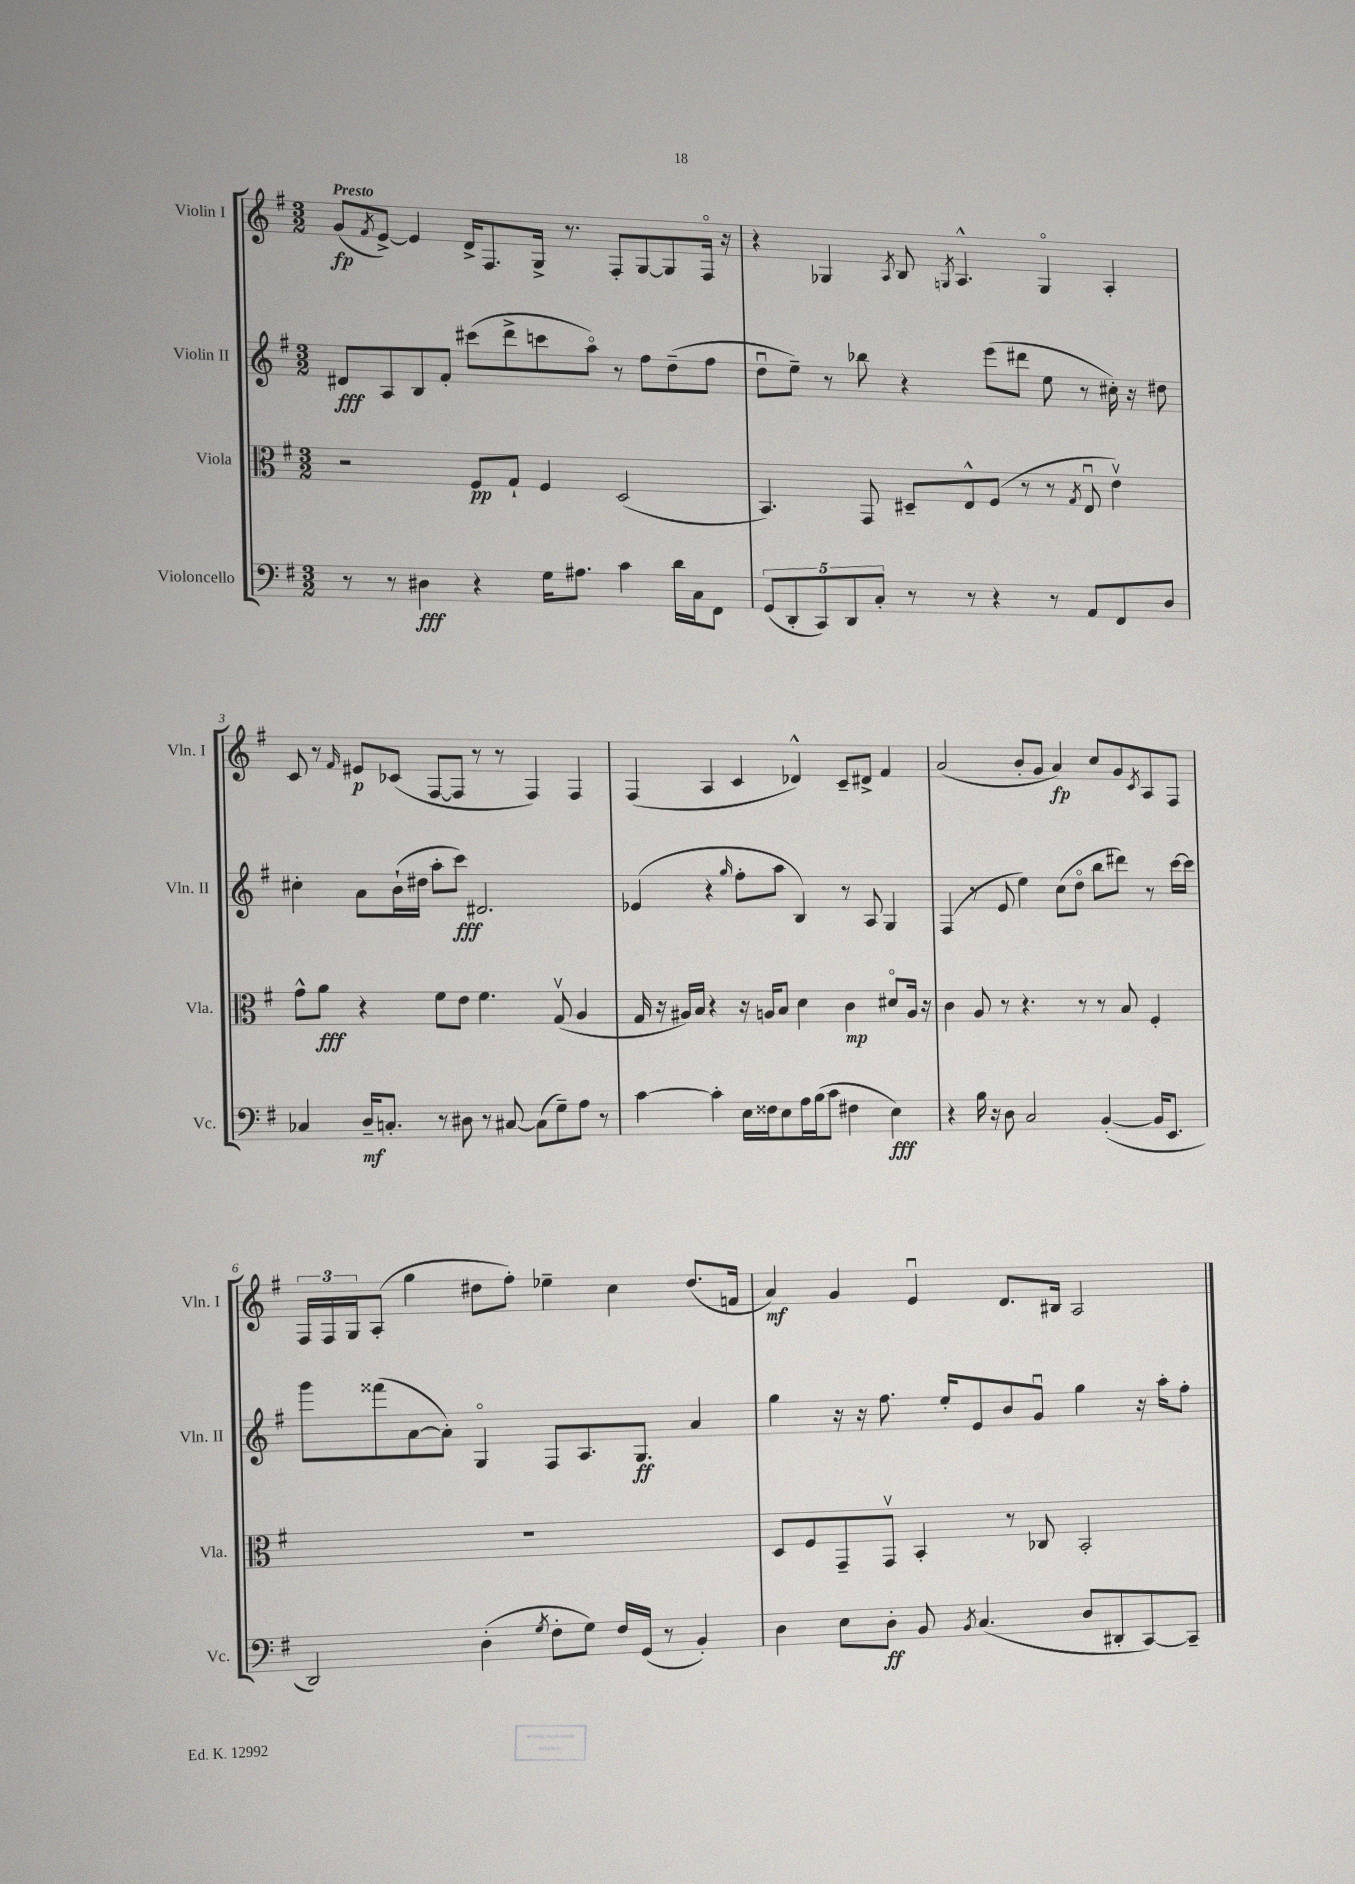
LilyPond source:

<<
\new StaffGroup <<
\new Staff = "s0" \with { instrumentName = "Violin I" shortInstrumentName = "Vln. I" } {
    \clef treble \key g \major \numericTimeSignature \time 3/2 \tempo "Presto"
    g'8\fp( \acciaccatura { fis'8 } e'8~->) e'4 d'16-> fis8. g16-> r8. fis8-. g8~ g8 fis16\flageolet r16 |
    r4 ges4 \acciaccatura { a8 } b8 \acciaccatura { g8 } a4.-^ g4\flageolet a4-. |
    c'8 r8 \grace { fis'16 } eis'8\p ces'8( fis8~ fis8 r8 r8 fis4) fis4 |
    fis4( a4 c'4 des'4-^) c'8-- dis'8-> fis'4 |
    a'2( b'8-. g'8 a'4\fp) c''8 g'8 \acciaccatura { c'8 } a8 fis8 |
    \tuplet 3/2 { fis16 fis16 g16 } a8-.( g''4 dis''8 fis''8-.) ees''4-- c''4 dis''8.( f'16 |
    a'4\mf) g'4 e'4\downbow d'8. bis16 a2 \bar "|." |
}
\new Staff = "s1" \with { instrumentName = "Violin II" shortInstrumentName = "Vln. II" } {
    \clef treble \key g \major \numericTimeSignature \time 3/2
    dis'8\fff a8 b8 fis'8-. cis'''8( d'''8-> c'''8 a''8\flageolet) r8 fis''8 d''8--( fis''8 |
    d''8\downbow e''8--) r8 bes''8 r4 e'''8( dis'''8 e''8 r8 cis''16-.) r16 dis''8 |
    cis''4-. a'8 b'16-!( dis''16 a''8-. c'''8\fff) dis'2. |
    ees'4( r4 \grace { g''16 } fis''8-. a''8 b4) r8 a8 g4 |
    fis4( r8 e'8 e''4) c''8( d''8\flageolet b''8 dis'''8) r8 c'''16~ c'''16 |
    g'''8 fisis'''8( a'8~ a'8-.) g4\flageolet fis8 a8. g8.\ff a'4 |
    g''4 r16 r16 fis''8. e''16-. e'8 b'8 g'8\downbow g''4 r16 a''16-. fis''8-. \bar "|." |
}
\new Staff = "s2" \with { instrumentName = "Viola" shortInstrumentName = "Vla." } {
    \clef alto \key g \major \numericTimeSignature \time 3/2
    r2 fis8\pp g8-! fis4 d2( |
    b,4.) g,8 dis8-- e8-^ fis8( r8 r8 \acciaccatura { g8 } e8\downbow e'4\upbow) |
    g'8-^ a'8\fff r4 fis'8 e'8 fis'4. g8\upbow( a4 |
    g16 r16 ais16) b16 r4 r16 a16 b8 d'4 c'4\mp dis'8\flageolet a16 r16 |
    c'4 a8 r8 r4. r8 r8 b8 fis4-. |
    R1. |
    d8 fis8 g,8-- g,8\upbow b,4-. r8 ces8 b,2-. \bar "|." |
}
\new Staff = "s3" \with { instrumentName = "Violoncello" shortInstrumentName = "Vc." } {
    \clef bass \key g \major \numericTimeSignature \time 3/2
    r8 r8 dis4\fff r4 g16 ais8. c'4 d'16 c16 fis,8 |
    \tuplet 5/4 { g,8( d,8-. c,8) d,8 c8-. } r8 r8 r4 r8 a,8 fis,8 d8 |
    ces4 d16--\mf c8.-. r8 dis8 r8 cis8~ cis8( g8--) a8 r8 |
    c'4~ c'4-. e16 fisis16 e8 a16 b16( c'8 fis4 e4\fff) |
    r4 b16 r16 d8 c2 b,4~-.( b,16 e,8. |
    d,2) d4-.( \acciaccatura { g8 } fis8-. g8) fis16 g,16( r8 b,4-.) |
    d4 e8 d8-.\ff b,8 \acciaccatura { b,8 } c4.( d8 dis,8-. c,8~) c,8-- \bar "|." |
}
>>
>>
